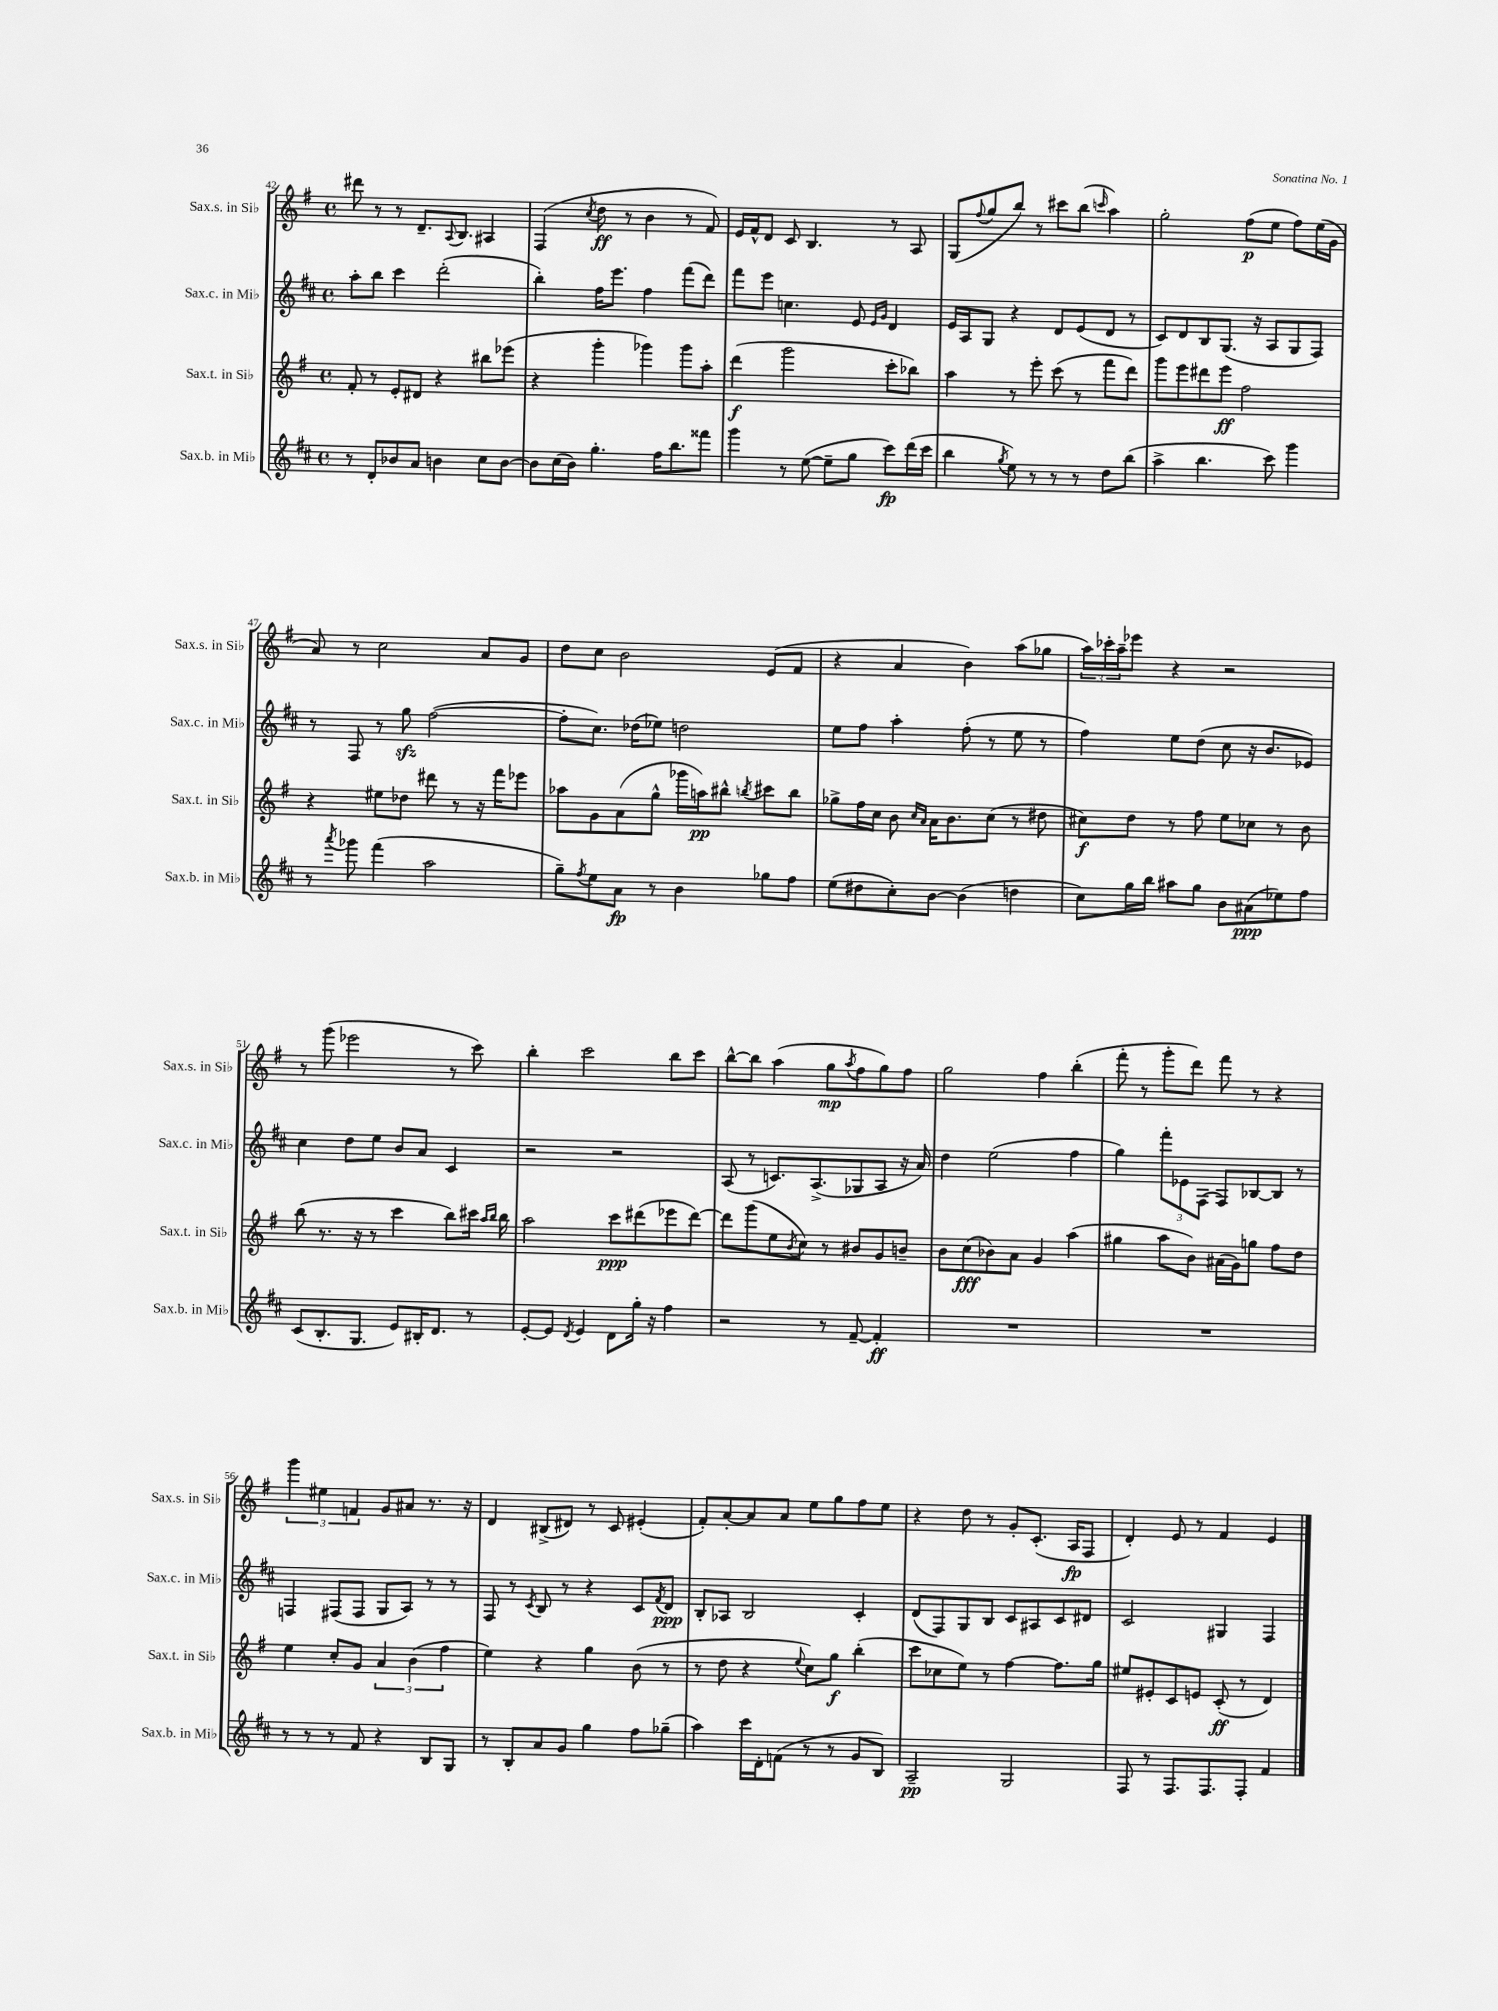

**kern	**dynam	**kern	**dynam	**kern	**dynam	**kern	**dynam
*part4	*part4	*part3	*part3	*part2	*part2	*part1	*part1
*staff4	*staff4	*staff3	*staff3	*staff2	*staff2	*staff1	*staff1
*I"Sax.b. in Mi♭	*	*I"Sax.t. in Si♭	*	*I"Sax.c. in Mi♭	*	*I"Sax.s. in Si♭	*
*I'Sax.b. in Mi♭	*	*I'Sax.t. in Si♭	*	*I'Sax.c. in Mi♭	*	*I'Sax.s. in Si♭	*
*clefG2	*	*clefG2	*	*clefG2	*	*clefG2	*
*k[f#c#]	*	*k[f#]	*	*k[f#c#]	*	*k[f#]	*
*M4/4	*	*M4/4	*	*M4/4	*	*M4/4	*
*met(c)	*	*met(c)	*	*met(c)	*	*met(c)	*
=42	=42	=42	=42	=42	=42	=42	=42
8r	.	8f#'/	.	8aa'\L	.	8ddd#X\	.
8d'/L	.	8r	.	8bb\J	.	8r	.
8b-X/	.	8e'/L	.	4ccc#\	.	8r	.
8a/J	.	8d#X/J	.	.	.	8.d~/L	.
4bn\	.	4r	.	(2ddd'\	.	.	.
.	.	.	.	.	.	8qqA/	.
.	.	.	.	.	.	8.B/J	.
8cc#\L	.	8bb#X\L	.	.	.	4A#X/	.
[8b\J	.	(8eee-X\J	.	.	.	.	.
=43	=43	=43	=43	=43	=43	=43	=43
8b\L]	.	4r	.	4bb'\)	.	(4F#/	.
(16cc#\L	.	.	.	.	.	.	.
16b\JJ)	.	.	.	.	.	.	.
.	.	.	.	.	.	8qcc/	.
4.gg'\	.	4ggg'\	.	16ff#\KL	.	8dd\	ff
.	.	.	.	8.eee\J	.	.	.
.	.	.	.	.	.	8r	.
.	.	4ggg-X\)	.	4ff#\	.	4b\	.
16ff#\KL	.	.	.	.	.	.	.
8.bb\	.	.	.	.	.	.	.
.	.	8ggg-\L	.	(8fff#\L	.	8r	.
8fff##X\J	.	8aa'\J	.	8ddd\J)	.	8f#/)	.
=44	=44	=44	=44	=44	=44	=44	=44
4ggg\	.	(4ddd\	f	8fff#\L	.	16e/LL	.
.	.	.	.	.	.	16f#^^/J	.
.	.	.	.	8eee\J	.	8d/J	.
8r	.	2ggg\	.	4.ccn\	.	8c/	.
([8ee\	.	.	.	.	.	4.B/	.
8ee~\L]	.	.	.	.	.	.	.
8gg\J	.	.	.	8e/	.	.	.
.	.	.	.	16qqe/LL	.	.	.
.	.	.	.	16qqg/JJ	.	.	.
8ccc#\L)	fp	8ccc'\L	.	4d/	.	8r	.
(16ddd\L	.	8bb-X\J)	.	.	.	8A/	.
16ccc#\JJ	.	.	.	.	.	.	.
=45	=45	=45	=45	=45	=45	=45	=45
4bb\	.	4aa\	.	16e/LL	.	(8G/L	.
.	.	.	.	16A/J	.	.	.
.	.	.	.	.	.	8qqff#/	.
.	.	.	.	8G/J	.	8gg/	.
8qgg/	.	.	.	.	.	.	.
8ee\)	.	8r	.	4r	.	8bb/J)	.
8r	.	8eee'\	.	.	.	8r	.
8r	.	(8ccc\	.	8d/L	.	8ccc#X\L	.
8r	.	8r	.	(8e/	.	(8bb\J	.
.	.	.	.	.	.	16qqcccn/	.
8dd\L	.	8fff#\L	.	8d/J	.	4aa\)	.
(8bb\J	.	8ddd\J)	.	8r	.	.	.
=46	=46	=46	=46	=46	=46	=46	=46
4aa^\	.	8ggg\L	.	8c#/L)	.	2gg'\	.
.	.	8eee\	.	8d/	.	.	.
4.bb\	.	8ddd#X\	.	8B/	.	.	.
.	.	8eee\J	ff	(8.G/J	.	.	.
.	.	2ff#\	.	.	.	(8ff#\L	p
.	.	.	.	16r	.	.	.
8ccc#\)	.	.	.	8A/L	.	8ee\J	.
4ggg\	.	.	.	8G/	.	8ff#\L)	.
.	.	.	.	8F#/J)	.	(16ee\L	.
.	.	.	.	.	.	16g\JJ	.
!!LO:LB:g=z
=47	=47	=47	=47	=47	=47	=47	=47
8r	.	4r	.	8r	.	8a/)	.
8qaaa/	.	.	.	.	.	.	.
8ggg-X\	.	.	.	8F#/	.	8r	.
(4fff#\	.	8ee#X\L	.	8r	.	2cc\	.
.	.	8dd-X\J	.	8ggzz\	.	.	.
2aa\	.	8ddd#X\	.	([2ff#\	.	.	.
.	.	8r	.	.	.	.	.
.	.	16r	.	.	.	8a/L	.
.	.	16fff#\KL	.	.	.	.	.
.	.	8eee-X\J	.	.	.	8g/J	.
=48	=48	=48	=48	=48	=48	=48	=48
8gg~\L)	.	8aa-X\L	.	8ff#'\L]	.	8dd\L	.
8qff#/	.	.	.	.	.	.	.
8ee\	.	8g\	.	8.cc#\J)	.	8cc\J	.
8a\J	fp	(8a\	.	.	.	2b\	.
.	.	.	.	(16dd-X\KL	.	.	.
8r	.	8gg^^\J	.	8ee-X\J)	.	.	.
4b\	.	16ggg-X\LL	.	2ddn\	.	.	.
.	.	16aan\J)	pp	.	.	.	.
.	.	8bb#X^^\J	.	.	.	.	.
.	.	8qbbn/	.	.	.	.	.
8gg-X\L	.	8ccc#X\L	.	.	.	(8e/L	.
8ff#\J	.	8bb\J	.	.	.	8f#/J	.
=49	=49	=49	=49	=49	=49	=49	=49
(8ee\L	.	8gg-X^\L	.	8ee\L	.	4r	.
8dd#X\	.	16ff#\L	.	8ff#\J	.	.	.
.	.	16cc\JJ	.	.	.	.	.
8cc#'\)	.	8b\	.	4aa'\	.	4a/	.
.	.	16qqcc/LL	.	.	.	.	.
.	.	16qqa/JJ	.	.	.	.	.
[8b\J	.	16a\KL	.	.	.	.	.
.	.	8.b\	.	.	.	.	.
(4b\]	.	.	.	(8ff#'\	.	4b\)	.
.	.	(8cc\J	.	8r	.	.	.
4ddn\	.	8r	.	8ee\	.	(8aa\L	.
.	.	8dd#X\	.	8r	.	8gg-X\J	.
=50	=50	=50	=50	=50	=50	=50	=50
8cc#\L)	.	8cc#X\L)	f	4ff#\)	.	24aa\LL)	.
.	.	.	.	.	.	24ccc-X'\	.
.	.	.	.	.	.	24aa~\J	.
16gg\L	.	8dd\J	.	.	.	8eee-X\J	.
16bb\JJ	.	.	.	.	.	.	.
8aa#X\L	.	8r	.	8ee\L	.	4r	.
8gg\J	.	8ff#\	.	(8dd\J	.	.	.
8b\L	.	8ee\L	.	8cc#\	.	2r	.
(8a#X\	ppp	8cc-X\J	.	16r	.	.	.
.	.	.	.	8.b/L	.	.	.
8ee-X\)	.	8r	.	.	.	.	.
8ff#\J	.	8b\	.	8e-X/J)	.	.	.
!!LO:LB:g=z
=51	=51	=51	=51	=51	=51	=51	=51
(8c#/L	.	(8bb\	.	4cc#\	.	8r	.
8.B'/	.	8.r	.	.	.	(8ggg\	.
.	.	.	.	8dd\L	.	2eee-X\	.
8.G/J	.	16r	.	.	.	.	.
.	.	8r	.	8ee\J	.	.	.
8e/L)	.	4ccc\	.	8b/L	.	.	.
16B#X'/K	.	.	.	8a/J	.	.	.
8.d/J	.	.	.	.	.	.	.
.	.	8bb\L)	.	4c#/	.	8r	.
8r	.	16ccc#X\Jk	.	.	.	8ccc\)	.
.	.	16qqaa/LL	.	.	.	.	.
.	.	16qqbb/JJ	.	.	.	.	.
.	.	16bb\	.	.	.	.	.
=52	=52	=52	=52	=52	=52	=52	=52
[8e'/L	.	2aa\	.	2r	.	4bb'\	.
8e/J]	.	.	.	.	.	.	.
8qd/	.	.	.	.	.	.	.
4e/	.	.	.	.	.	2ccc\	.
8d\L	.	8ccc\L	ppp	2r	.	.	.
16gg'\Jk	.	(8ddd#X\	.	.	.	.	.
16r	.	.	.	.	.	.	.
4ff#\	.	8eee-X\	.	.	.	8bb\L	.
.	.	[8ddd#\J)	.	.	.	8ccc\J	.
=53	=53	=53	=53	=53	=53	=53	=53
2r	.	8ddd#\L]	.	(8A/	.	[8bb^^\L	.
.	.	(8ggg\	.	8r	.	8bb\J]	.
.	.	8ee\	.	8.cn/L)	.	(4aa\	.
.	.	8qb/	.	.	.	.	.
.	.	8cc\J)	.	.	.	.	.
.	.	.	.	(8.A^/	.	.	.
8r	.	8r	.	.	.	8gg\L	mp
.	.	.	.	.	.	8qaa/	.
[8f#~/	.	8b#X/L	.	8G-X/	.	8ff#\	.
4f#'/]	ff	8g/	.	8A/J	.	8gg\)	.
.	.	8bn~/J	.	16r	.	8ff#\J	.
.	.	.	.	16a/)	.	.	.
=54	=54	=54	=54	=54	=54	=54	=54
1r	.	8b\L	.	4dd\	.	2gg\	.
.	.	(8cc\	fff	.	.	.	.
.	.	8b-X\)	.	(2ee\	.	.	.
.	.	8a\J	.	.	.	.	.
.	.	4g/	.	.	.	4ff#\	.
.	.	(4aa\	.	4ff#\	.	(4bb'\	.
=55	=55	=55	=55	=55	=55	=55	=55
1r	.	4gg#X\	.	4gg\)	.	8fff#'\	.
.	.	.	.	.	.	8r	.
.	.	8aa\L	.	12fff#'\L	.	8ggg'\L	.
.	.	.	.	12e-X\	.	.	.
.	.	8b\J)	.	.	.	8ddd\J)	.
.	.	.	.	(12F#\J	.	.	.
.	.	(16a#X\LL	.	8F#/L)	.	8fff#\	.
.	.	16g\J)	.	.	.	.	.
.	.	8ggn\J	.	[8B-X/	.	8r	.
.	.	8ff#\L	.	8B-/J]	.	4r	.
.	.	8dd\J	.	8r	.	.	.
!!LO:LB:g=z
=56	=56	=56	=56	=56	=56	=56	=56
8r	.	4ee\	.	4Fn/	.	6ggg\	.
8r	.	.	.	.	.	.	.
.	.	.	.	.	.	6ee#X\	.
8r	.	8cc'/L	.	(8F#X/L	.	.	.
.	.	.	.	.	.	6fn/	.
8f#/	.	8g/J	.	8F#/J	.	.	.
4r	.	6a/	.	8G/L	.	8g/L	.
.	.	.	.	8A/J)	.	8a#X/J	.
.	.	(6b\	.	.	.	.	.
8B/L	.	.	.	8r	.	8.r	.
.	.	6ff#\	.	.	.	.	.
8G/J	.	.	.	8r	.	.	.
.	.	.	.	.	.	16r	.
=57	=57	=57	=57	=57	=57	=57	=57
8r	.	4ee\)	.	8F#/	.	4d/	.
8B'/L	.	.	.	8r	.	.	.
.	.	.	.	8qc#/	.	.	.
8a/	.	4r	.	8B/	.	(8B#X^/L	.
8g/J	.	.	.	8r	.	8d#X/J)	.
4gg\	.	4gg\	.	4r	.	8r	.
.	.	.	.	.	.	8c/	.
8ff#\L	.	(8b\	.	8c#/L	.	(4e#X'/	.
.	.	.	.	8qf#/	.	.	.
(8gg-X~\J	.	8r	.	8d/J	ppp	.	.
=58	=58	=58	=58	=58	=58	=58	=58
4aa\)	.	8r	.	8B'/L	.	8f#'/L)	.
.	.	8dd\	.	8A-X/J	.	[8a'/	.
16ccc#\LL	.	4r	.	2B/	.	8a/]	.
16d'\J	.	.	.	.	.	.	.
(8fn\J	.	.	.	.	.	8a/J	.
.	.	8qqee/	.	.	.	.	.
8r	.	8cc\L)	.	.	.	8ee\L	.
8r	.	8gg\J	f	.	.	8gg\	.
8g/L	.	(4bb'\	.	4c#'/	.	8ff#\	.
8B/J)	.	.	.	.	.	8ee\J	.
=59	=59	=59	=59	=59	=59	=59	=59
2A~/	pp	8ccc\L	.	(8d/L	.	4r	.
.	.	8cc-X\	.	8F#/)	.	.	.
.	.	8ee\J)	.	8G/	.	8dd\	.
.	.	8r	.	8B/J	.	8r	.
2G/	.	[4ff#\	.	8c#/L	.	8g'/L	.
.	.	.	.	8A#X/	.	(8.c'/J	.
.	.	8.ff#\L]	.	8c#/	.	.	.
.	.	.	.	.	.	16A/KL	fp
.	.	.	.	8d#X/J	.	8F#/J	.
.	.	16gg\Jk	.	.	.	.	.
=60	=60	=60	=60	=60	=60	=60	=60
8F#/	.	8ee#X/L	.	2c#/	.	4d'/)	.
8r	.	8e#X'/	.	.	.	.	.
8.F#/L	.	8c/	.	.	.	8e/	.
.	.	8en/J	.	.	.	8r	.
8.F#/	.	.	.	.	.	.	.
.	.	(8c'/	ff	4G#X/	.	4f#/	.
8F#'/J	.	8r	.	.	.	.	.
4f#/	.	4d/)	.	4F#/	.	4e/	.
==	==	==	==	==	==	==	==
*-	*-	*-	*-	*-	*-	*-	*-
